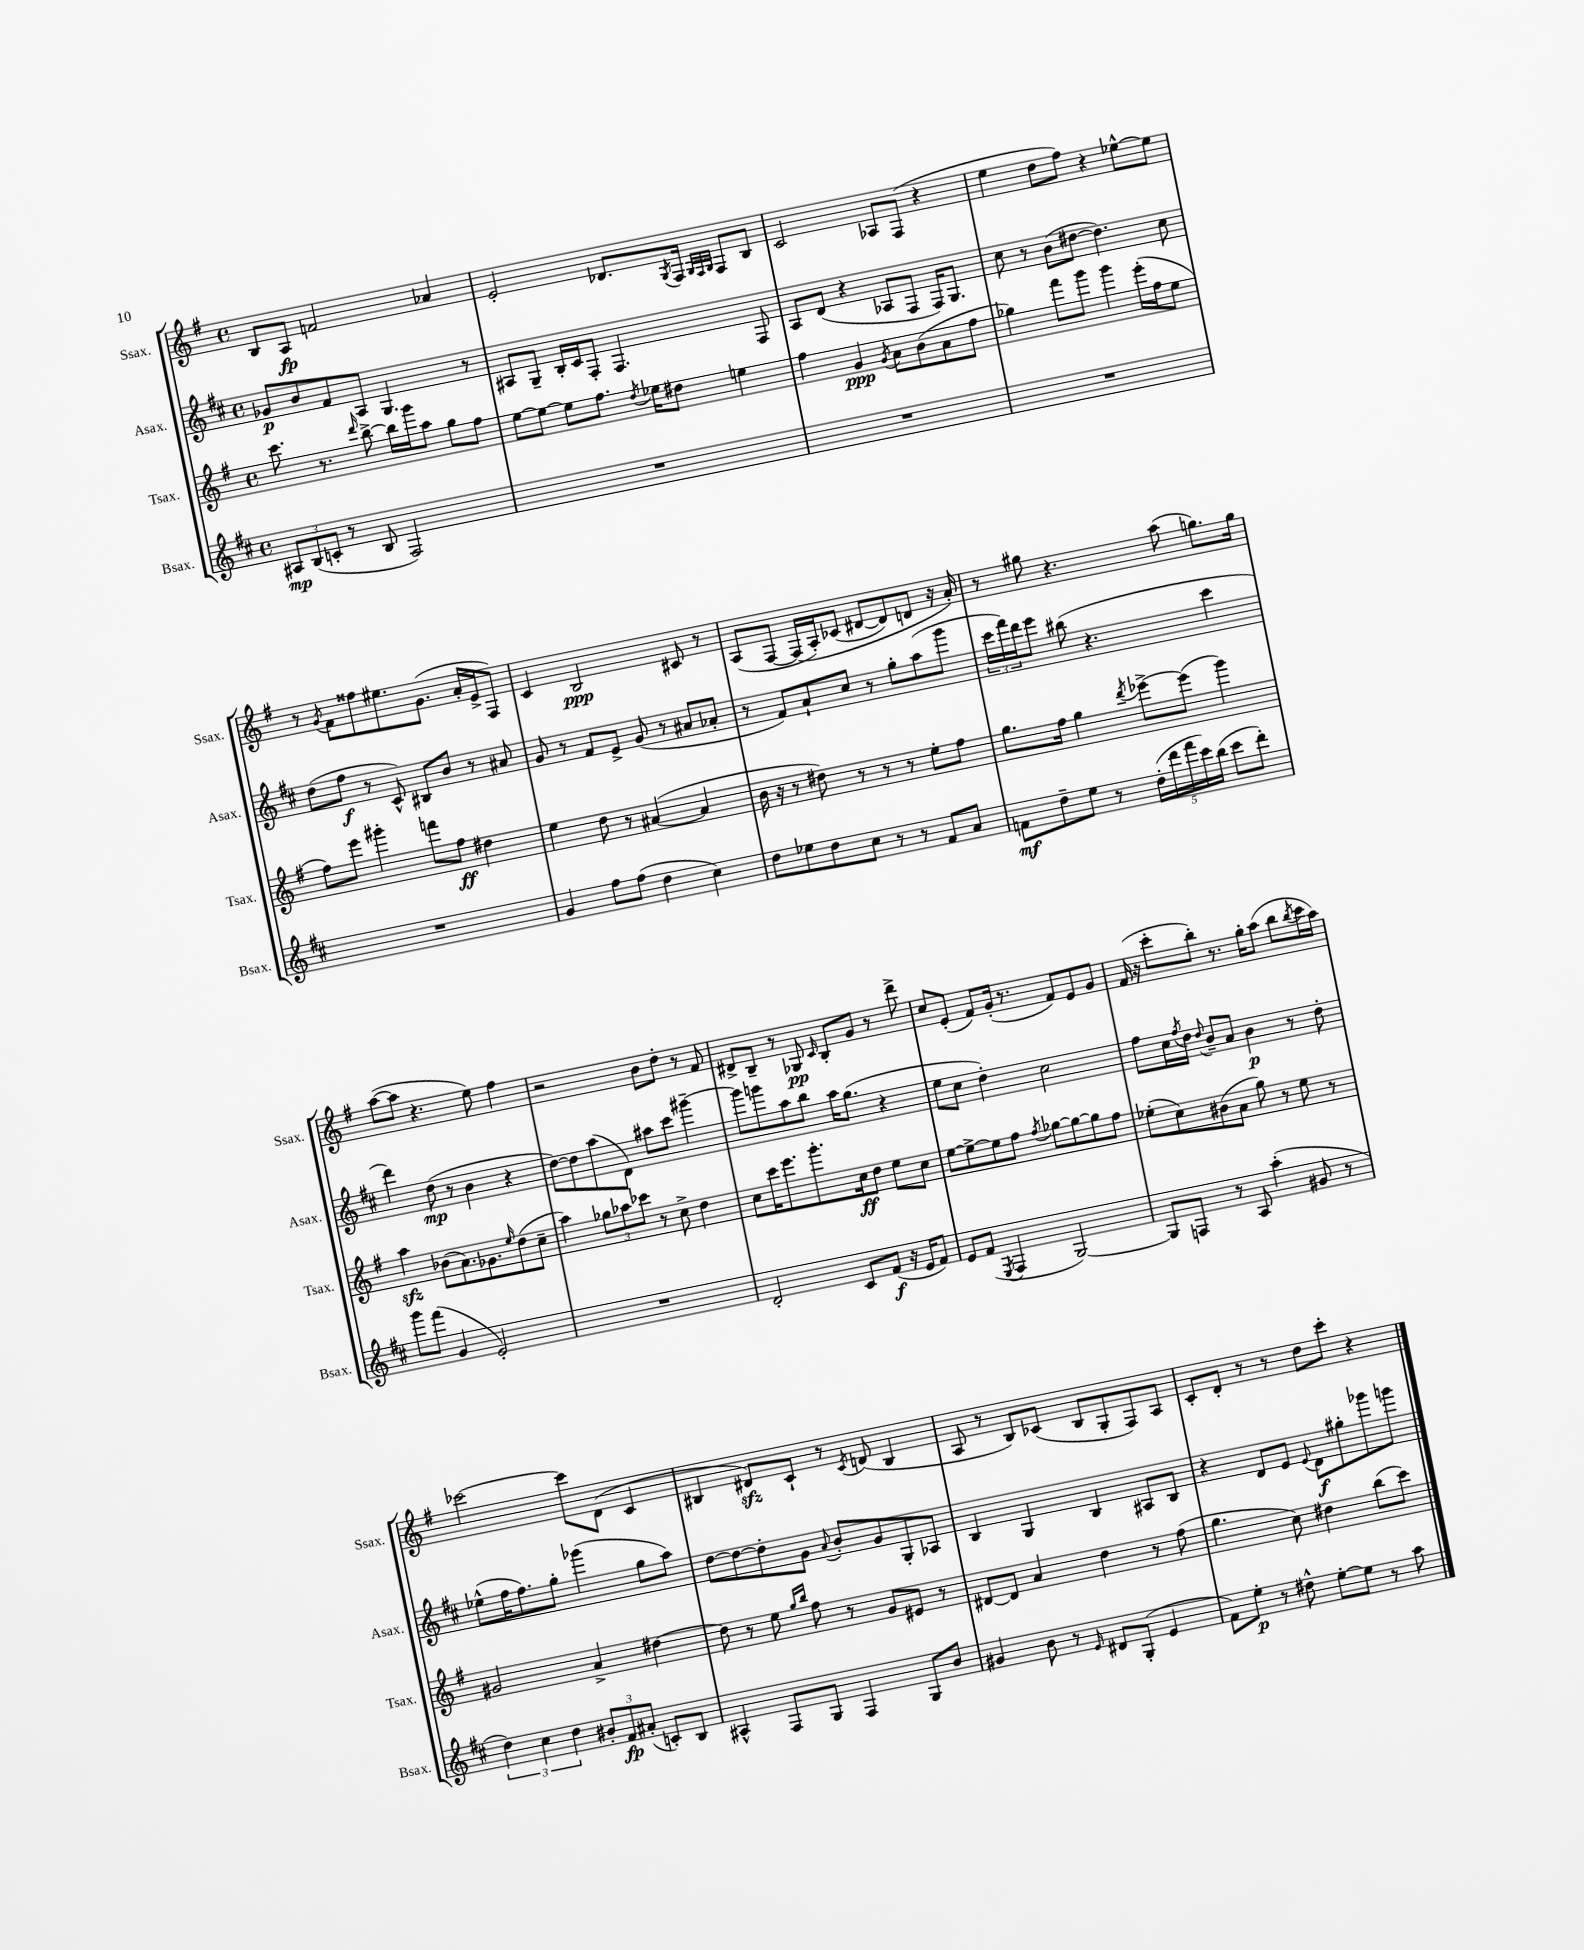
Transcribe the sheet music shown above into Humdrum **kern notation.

**kern	**kern	**kern	**kern
*staff4	*staff3	*staff2	*staff1
*clefG2	*clefG2	*clefG2	*clefG2
*k[f#c#]	*k[f#]	*k[f#c#]	*k[f#]
*M4/4	*M4/4	*M4/4	*M4/4
*met(c)	*met(c)	*met(c)	*met(c)
12A#/L	8.ccc\	8g-/L	8B/L
(12B/	.	.	.
.	.	8b/	8A/J
12c'/J	.	.	.
.	8.r	.	.
8r	.	8f#/	2f/
.	16qqddd/	.	.
8B/	[8bb^\	8A/J	.
2F#/)	16bb\]LL	4.G/	.
.	16ggg\J	.	.
.	8aa\J	.	.
.	8gg\L	.	4a-/
.	8ff#\J	8r	.
=	=	=	=
1r	[8ee\L	8A#/L	2e'/
.	8ee\_J	8G~/J	.
.	8ee\]L	16B'/LL	.
.	.	16c#/J	.
.	8.ff#\J	8F#'/J	.
.	.	4.F#/	8.d-/L
.	8qdd/	.	.
.	16ee-\LK	.	.
.	8dd#\J	.	.
.	.	.	8qG/
.	.	.	16F#/Jk
.	.	.	32qqG/LLL
.	.	.	32qqF#/
.	.	.	32qqG/JJJ
.	4ee\	.	8F#/L
.	.	8F#/	8B/J
=	=	=	=
1r	4ff#\	8A/L	2c/
.	.	(8d/J	.
.	4g/	4r	.
.	8qg/	.	.
.	8a\L	8A-/L	8A-/L
.	(8b\	8F#/J	(8F#/J
.	8a\	16F#/LK)	4r
.	.	8.G/J	.
.	8ff#\J	.	.
=	=	=	=
1r	4gg-\)	8cc#\	4ee\
.	.	8r	.
.	8fff#\L	(8b\L	8dd\L
.	8ggg\J	[8dd#\J	8ff#\J)
.	4ggg\	4.dd#\])	4r
.	(16eee'\LL	.	[8ee-^^\L
.	16ff#\J	.	.
.	8ee\J	8cc#\	8ee-\]J
=	=	=	=
1r	8ff#\L)	(8dd\L	8r
.	.	.	8qg/
.	8eee\J	8ff#\J	8f#\L
.	4ggg#'\	8r	8ff##\
.	.	8c#^^/)	8.ee#\
.	8fff\L	8B#/L	.
.	.	.	(8.g\J
.	8ff#\J	8b/J	.
.	4dd#\	8r	16a'/LL
.	.	.	16e^/J
.	.	8a#/	8F#/J)
=	=	=	=
4g/	4ee\	8g/	4c/
.	.	8r	.
8ff#\L	8dd\	8f#/L	2B/
(8ff#\J	8r	8e^/J	.
4dd\	([4a#/	(8g/	.
.	.	8r	.
4cc#\)	4a#/]	8a#/L	8c#/
.	.	8a-'/J	8r
=	=	=	=
8dd\L	16b\	8r	(8A/L
.	16r	.	.
8ee-\	8r	8f#/L)	[8F#/J
8dd\	8dd#\)	8a`/	&(16F#/]LL
.	.	.	16A'/J)
8cc#\J	8r	8cc#/J	(8c-/J
8r	8r	8r	[8d#/L
8r	8r	8gg'\L	8d#/])
8f#/L	8ee'\L	(8aa\	8d/J
8a/J	8ff#\J	8ggg\J	16r
.	.	.	16a'/&)
=	=	=	=
8f\L	8.gg\L	24ccc#\LL	8r
.	.	24fff#\)	.
.	.	24ddd\J	.
8dd~\	.	8eee\J	8gg#\
.	16ff#\Jk	.	.
8ee\J	4gg\	(8bb#\	4.r
8r	.	4.r	.
.	8qddd/	.	.
(20dd'\LL	[8eee-^\L	.	.
20ddd\	.	.	.
20fff#\	.	.	.
.	(8eee-\]J	.	(8aa\
20ccc#\)	.	.	.
(20bb\JJ	.	.	.
8ccc#\L	4ggg\)	4ccc#\	8.gg\L)
8ddd'\J)	.	.	.
.	.	.	16gg\Jk
=	=	=	=
8ggg\L	4aa\	4ddd\)	([8aa\L
(8fff#\J	.	.	8aa\]J
4g/	(8b-\L	(8dd\	4.r
.	8.a\)	8r	.
2e'/)	.	4b\	.
.	8.g-\	.	.
.	.	.	8ee\)
.	16qqee/	.	.
.	(8dd\	4r	4ff#\
.	8cc~\J	.	.
=	=	=	=
1r	4aa\)	[8dd\L)	2r
.	.	8dd\]	.
.	12gg-\L	(8aa\	.
.	12aa-\	.	.
.	.	8d\J)	.
.	12ccc-\J	.	.
.	8r	8aa#\L	8b\L
.	8cc^\	8ccc#\J	8dd'\J
.	4dd\	[4ggg#~\	8r
.	.	.	8f#/
=	=	=	=
2d'/	8cc\L	8ggg#\]L	8d#^/L
.	16ccc\K	8ggg\	8B~/J
.	8.eee\	.	.
.	.	8aa\	8r
.	8.ggg'\	8bb\J	8G-/
.	.	.	16qqc/
8c#/L	.	16aa\LK	8B'/L
.	16cc\k	(8.gg\J	.
(8f#/J	8dd\J	.	8g/J
16r	8ee\L	4r	8r
16e/LK	.	.	.
8f#/J)	8cc\J	.	8ddd^\
=	=	=	=
8e/L	[8ee\L	8ee\L	8cc/L
(8f#/J	8ee^\_	8cc#\J	(8e'/J
8qE/	.	.	.
4F#/	8ee\]	4dd'\)	8f#/L)
.	8ff#\J	.	(16g'/Jk
.	.	.	8.r
.	8qff#/	.	.
[2G/)	[8gg-\L	2cc#\	.
.	8gg-\_	.	8f#/L)
.	8gg-\]	.	8e/
.	8ff#\J	.	8g/J
=	=	=	=
8G/]L	(8ee-'\L	8ff#\L	(16f#/
.	.	.	16r
8F/J	8cc\)	16cc#\L	8ccc'\L
.	.	8qff#/	.
.	.	16dd\JJ	.
.	.	8qqdd/	.
8r	(8b#\	8b~/L	8bb'\J)
8A/	8a\J	8a/J	8.r
(4aa'\	8gg\)	4b\	.
.	.	.	16gg'\LK
.	8r	.	(8aa\J
8g#/	8ee-\	8r	8bb\L
.	.	.	8qbb/
8r	8r	8dd'\	16ccc\L
.	.	.	16aa\JJ)
=	=	=	=
6dd\)	2g#/	(8ee-^^\L	[2ccc-\
.	.	16ff#\K	.
6cc#\	.	.	.
.	.	8.ff#\)	.
6dd\	.	.	.
.	.	8gg'\J	.
12b#'/L	4a^/	(4ggg-\	8ccc-\]L
12f#/	.	.	.
.	.	.	(8d\J
(12a#'/J	.	.	.
8c'/L)	[4dd#\	8gg\L	4c/
8B/J	.	8aa\J)	.
=	=	=	=
4A#^^/	8dd#\]	[8dd\L	4B#/
.	8r	8dd\_	.
8F#/L	8ee\	8dd'\]	8d#/L)
.	16qqgg/LL	.	.
.	16qqbb/JJ	.	.
8G/J	8ff#\	8g\J	8c`/J
.	.	8qqa/	.
4F#/	8r	8b'/L	8r
.	.	.	8qc/
.	8g/L	8g/	(8d/
8G/L	8e#/J	8G'/	4B#/
8b/J	8r	8A-/J	.
=	=	=	=
4g#/	[8d#/L	4B/	8A/
.	8d#/]J	.	8r
8b\	4a/	4G/	8B/L)
8r	.	.	(8c-/J
16qqe/	.	.	.
8d#/L	4dd\	4B/	8B/L
(8G'/J	.	.	8G'/
4e/	8r	8A#/L	8F#/)
.	(8ff#\	8B/J	8A/J
=	=	=	=
8f#\L)	4.gg\	4r	8c'/L
8ee'\J	.	.	8d'/J
8r	.	8d/L	8r
8dd#^^\	8cc\)	8e/J	8r
.	.	8qqe/	.
[8ee'\L	4dd#\	8d\L	8dd\L
8ee\]J	.	8gg#'\	8ccc'\J
8r	(8bb\L	8ggg-\	4r
8aa\	8ccc\J)	8ggg\J	.
==	==	==	==
*-	*-	*-	*-
